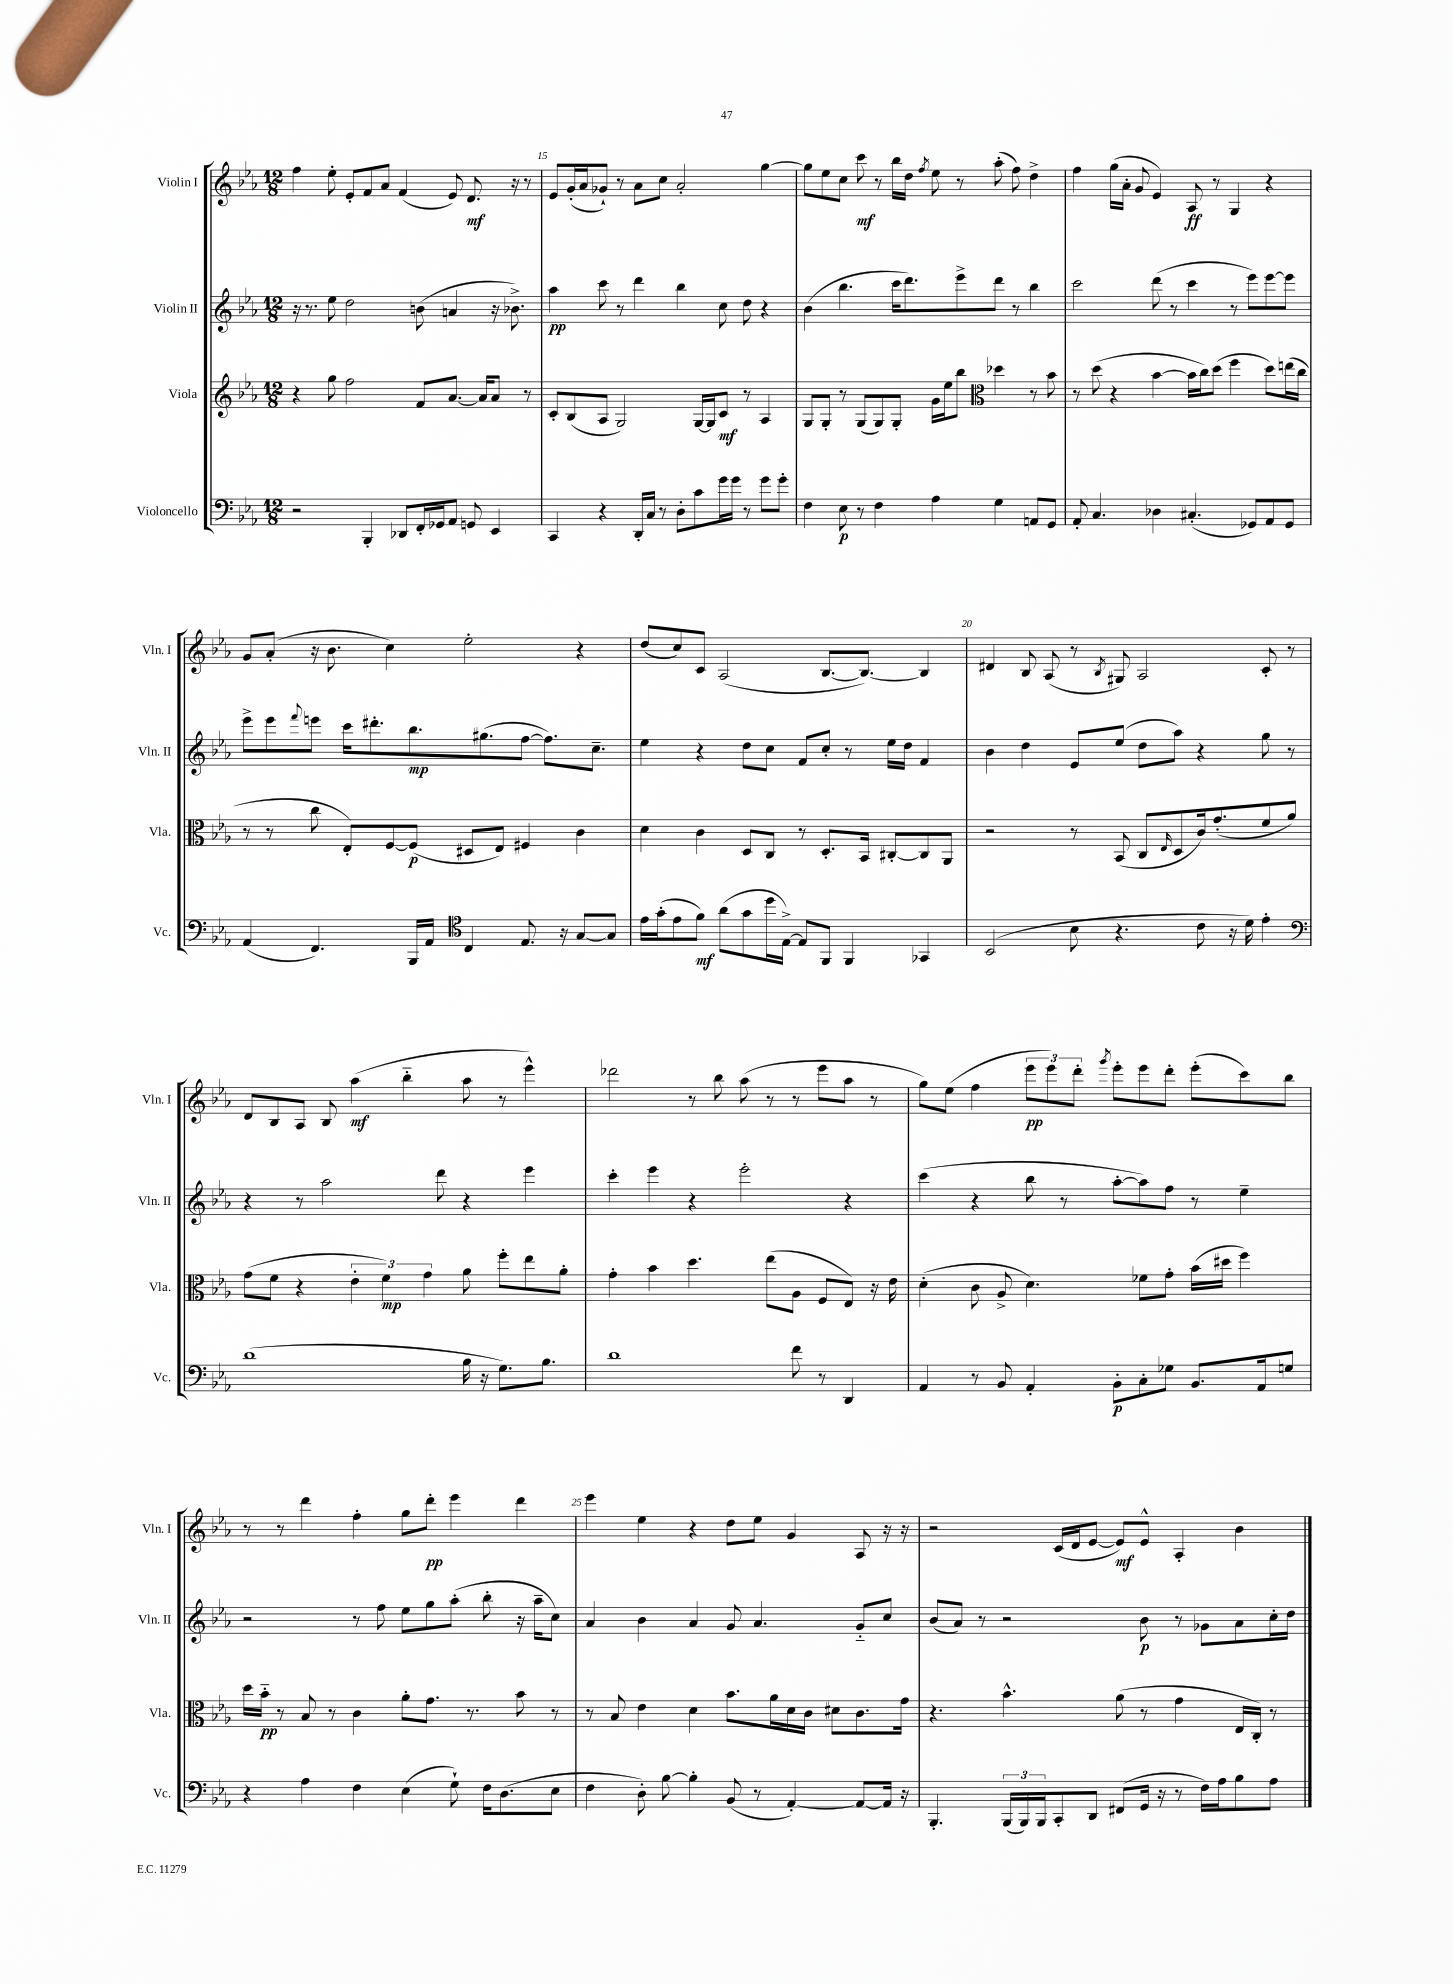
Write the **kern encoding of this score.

**kern	**kern	**kern	**kern
*staff4	*staff3	*staff2	*staff1
*clefF4	*clefG2	*clefG2	*clefG2
*k[b-e-a-]	*k[b-e-a-]	*k[b-e-a-]	*k[b-e-a-]
*M12/8	*M12/8	*M12/8	*M12/8
2r	4r	16r	4ff\
.	.	8.r	.
.	8gg\	8ee-\	8ee-'\
.	2ff\	2dd\	8e-'/L
4BBB-'/	.	.	8f/
.	.	.	8a-/J
8DD-/L	.	.	(4f/
16FF'/L	8f/L	(8b\	.
16GG-/J	.	.	.
8AA-/J	[8.a-/J	4a/	8e-/)
8GG/	.	.	8.d/
.	16a-/]LK	.	.
4EE-/	8a-/J	16r	.
.	.	8.b-^\)	16r
.	8r	.	8r
=	=	=	=
4CC/	8c'/L	4aa-\	8e-/L
.	(8B-/	.	(16g'/L
.	.	.	16a-/J
4r	8A-/J	8ccc\	8g-`/J)
.	2G/)	8r	8r
16DD'/LL	.	4ddd\	8a-\L
16C/JJ	.	.	.
8r	.	.	8cc\J
8D'\L	.	4bb-\	2a-'/
8c\	[16G/LL	.	.
.	16G/]J	.	.
16g\L	8c/J	8cc\	.
16g\JJ	.	.	.
8r	8r	8dd\	.
8g\L	4A-/	4r	[4gg\
8g'\J	.	.	.
=	=	=	=
4F\	8G/L	(4b-\	8gg\]L
.	8G'/J	.	8ee-\
8E-\	8r	4.bb-\	8cc\J
8r	(8G/L	.	8ccc\
4F\	8G/)	.	8r
.	8G'/J	16ccc\LK	16bb-\LL
.	.	8.ddd\)	16dd\JJ
.	.	.	8qff/
4A-\	16g\LL	.	8ee-\
.	16ee-\J	.	.
.	8bb-\J	8eee-^\	8r
*	*clefC3	*	*
4G\	4dd-\	8ddd\J	(8aa-'\
.	.	8r	8ff\)
8AA/L	8r	4bb-\	4dd^\
8GG/J	8b-\	.	.
=	=	=	=
8AA-'/	8r	2ccc\	4ff\
4.C/	(8dd\	.	.
.	4r	.	(16gg\LL
.	.	.	16a-'\JJ
.	.	.	8g/
4D-\	[4b-\	(8ddd\	4e-/)
.	.	8r	.
(4.C#'/	16b-\]LL	4ccc\	8A-/
.	16cc\J)	.	.
.	(8dd\J	.	8r
.	4ff\	8r	4G/
8GG-/L)	.	8eee-\L)	.
8AA-/	8dd\L)	[8eee-\	4r
8GG-/J	(16ee\L	8eee-\]J	.
.	16cc\JJ	.	.
=	=	=	=
(4AA-/	8r	8eee-^\L	8g/L
.	8r	8eee-\	(8a-'/J
.	.	8qqfff/	.
4.FF/)	8cc\	8eee\J	16r
.	.	.	8.b-\
.	8E-'/L)	16ccc\LK	.
.	.	8.ddd#'\	.
.	[8F/	.	4cc\)
16BBB-/LL	(8F/]J	8.bb-\	.
16AA-/JJ	.	.	.
*clefC4	*	*	*
4C/	8D#/L	.	2ee-'\
.	.	(8.gg#\	.
.	8E-/J)	.	.
8.E-/	4F#/	[8ff\J	.
.	.	8.ff\]L)	.
16r	.	.	.
[8G/L	4c\	.	4r
.	.	8.cc~\J	.
8G/]J	.	.	.
=	=	=	=
16e-\LL	4d\	4ee-\	(8dd/L
(16g'\J	.	.	.
8e-\	.	.	8cc/)
8f\J)	4c\	4r	8c/J
(8a-\L	.	.	(2A-/
8g\	8D/L	8dd\L	.
16dd\L	8C/J	8cc\J	.
[16E-^\JJ)	.	.	.
8E-/]L	8r	8f/L	.
8FF/J	8.D'/L	8cc'/J	[8.B-/L
4FF/	.	8r	.
.	16BB-/Jk	.	8.B-/_J)
.	[8C#'/L	16ee-\LL	.
.	.	16dd\JJ	.
4GG-/	8C#/]	4f/	4B-/]
.	8AA-/J	.	.
=	=	=	=
(2BB-/	2r	4b-\	4d#/
.	.	4dd\	8B-/
.	.	.	(8A-/
8B-\	8r	8e-/L	8r
.	.	.	8qB-/
4.r	(8BB-/	(8ee-/J	8G#/)
.	8C/L	8dd\L	2A-/
.	16qqE-/	.	.
.	8D/	8aa-\J)	.
8c\	16c/k)	4r	.
.	(8.g'/	.	.
16r	.	.	.
16d\)	.	.	.
4e-'\	8f/	8gg\	8c'/
.	8a-/J)	8r	8r
=	=	=	=
*clefF4	*	*	*
(1d	(8g\L	4r	8d/L
.	8f\J	.	8B-/
.	4r	8r	8A-/J
.	.	2aa-\	8B-/
.	6e-'\	.	(4aa-\
.	6f\)	.	.
.	.	.	4bb-'~\
.	6g\	.	.
.	.	8ddd\	.
16B-\	8a-\	4r	8aa-\
16r	.	.	.
8.G\L)	8ff'\L	.	8r
.	8ee-\	4eee-\	4eee-^^\)
8.B-\J	.	.	.
.	8a-'\J	.	.
=	=	=	=
1d	4g'\	4ccc'\	2ddd-\
.	4b-\	4eee-\	.
.	4.dd\	4r	8r
.	.	.	8bb-\
.	.	2eee-'\	(8aa-\
.	(8ee-\L	.	8r
8f\	8A-\J	.	8r
8r	8F/L	.	8eee-\L
4DD/	8E-/J)	4r	8aa-\J
.	16r	.	8r
.	16e-\	.	.
=	=	=	=
4AA-/	(4d'\	(4ccc\	8gg\L)
.	.	.	(8ee-\J
8r	8c\	4r	4ff\
8BB-/	8A-^/	.	.
4AA-'/	4.d\)	8bb-\	12eee-\L
.	.	.	12eee-\)
.	.	8r	.
.	.	.	12ddd'\J
.	.	.	8qggg/
8BB-'\L	.	[8aa-'\L	8eee-'\L
8C'\	8f-\L	8aa-\])	8eee-\
8G-\J	8g'\J	8ff\J	8ddd'\J
8.BB-/L	(16b-\LL	8r	(8eee-'\L
.	16dd#\JJ	.	.
.	4ff\)	4ee-~\	8ccc\)
16AA-/k	.	.	.
8G/J	.	.	8bb-\J
=	=	=	=
4r	16dd\LL	2r	8r
.	16b-'~\JJ	.	.
.	8r	.	8r
4A-\	8B-/	.	4ddd\
.	8r	.	.
4F\	4c\	8r	4ff'\
.	.	8ff\	.
(4E-\	8a-'\L	8ee-\L	8gg\L
.	8.g\J	8gg\	8ddd'\J
8G`\)	.	(8aa-'\J	4eee-\
.	8.r	.	.
16F\LK	.	8bb-'\	.
(8.D\	.	.	.
.	8b-\	16r	4ddd\
.	.	16aa-~\LK	.
8E-\J	8r	8cc\J)	.
=	=	=	=
4F\	8r	4a-/	4eee-\
.	8B-/	.	.
8D'\)	4e-\	4b-\	4ee-\
[8B-\	.	.	.
4B-'\]	4d\	4a-/	4r
(8BB-/	8.b-\L	8g/	8dd\L
8r	.	4.a-/	8ee-\J
.	16a-\L	.	.
[4AA-'/)	16d\	.	4g/
.	16c\JJ	.	.
.	8d#\L	.	.
8AA-/_L	8.c\	8g'~/L	8A-/
16AA-/]Jk	.	8cc/J	16r
16r	16g\Jk	.	16r
=	=	=	=
4.BBB-'/	4.r	(8b-/L	2r
.	.	8a-/J)	.
.	.	8r	.
(24BBB-/LL	4.b-^^\	2r	.
24BBB-/)	.	.	.
24BBB-/J	.	.	.
8CC'/	.	.	(16c/LL
.	.	.	16d/J
8DD/J	.	.	[8e-/J
(8FF#/L	(8a-\	.	8e-/]L)
16GG/Jk	8r	8b-\	8e-^^/J
16r	.	.	.
8r	4g\	8r	4A-'/
16F\LL)	.	8g-\L	.
16A-\J	.	.	.
8B-\	16E-/LL	8a-\	4b-\
.	16C'/JJ)	.	.
8A-\J	8r	16cc'\L	.
.	.	16dd\JJ	.
==	==	==	==
*-	*-	*-	*-
